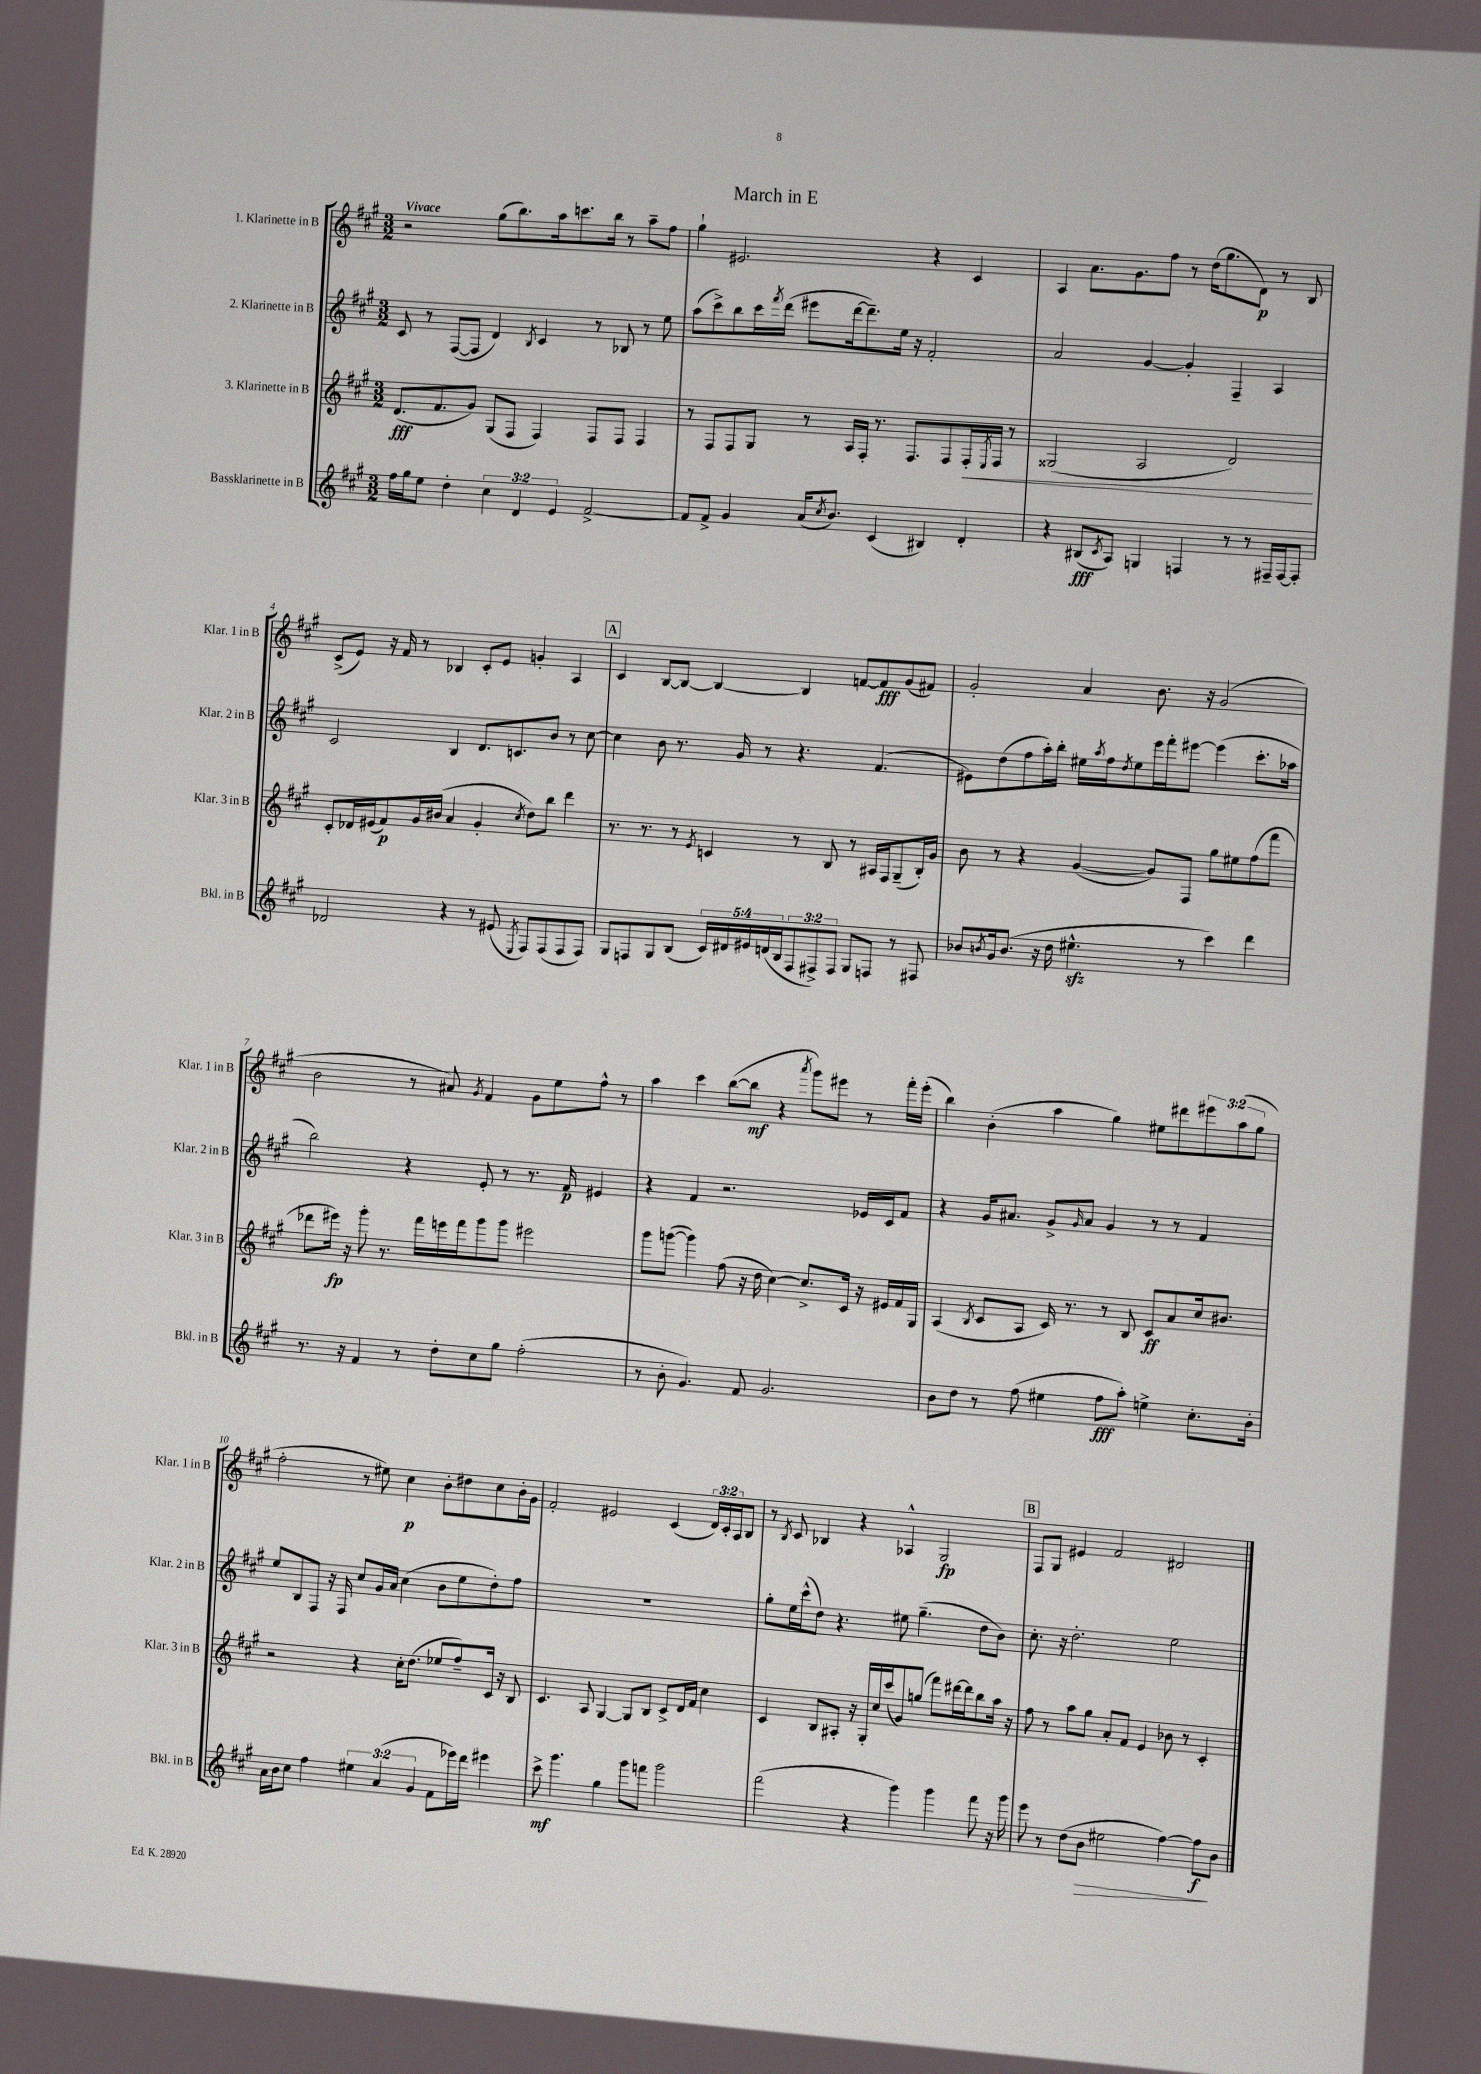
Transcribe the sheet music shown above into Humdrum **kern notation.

**kern	**dynam	**kern	**dynam	**kern	**dynam	**kern	**dynam
*part4	*part4	*part3	*part3	*part2	*part2	*part1	*part1
*staff4	*staff4	*staff3	*staff3	*staff2	*staff2	*staff1	*staff1
*I"Bassklarinette in B	*	*I"3. Klarinette in B	*	*I"2. Klarinette in B	*	*I"1. Klarinette in B	*
*I'Bkl. in B	*	*I'Klar. 3 in B	*	*I'Klar. 2 in B	*	*I'Klar. 1 in B	*
*clefG2	*	*clefG2	*	*clefG2	*	*clefG2	*
*k[f#c#g#]	*	*k[f#c#g#]	*	*k[f#c#g#]	*	*k[f#c#g#]	*
*M3/2	*	*M3/2	*	*M3/2	*	*M3/2	*
=1	=1	=1	=1	=1	=1	=1	=1
!	!	!	!	!	!	!LO:TX:a:B:t=Vivace	!
16ff#\LL	.	(8.d/L	fff	8c#/	.	2r	.
16gg#\J	.	.	.	.	.	.	.
8ee\J	.	.	.	8r	.	.	.
.	.	8.f#/	.	.	.	.	.
4dd'\	.	.	.	([8F#/L	.	.	.
.	.	8g#/J)	.	8F#/J]	.	.	.
6cc#\	.	(8G#/L	.	4d/)	.	(8gg#\L	.
.	.	8F#/J	.	.	.	8.bb\)	.
6d/	.	.	.	.	.	.	.
.	.	.	.	8qB/	.	.	.
.	.	4F#/)	.	4c#/	.	.	.
.	.	.	.	.	.	16aa\k	.
6e/	.	.	.	.	.	.	.
.	.	.	.	.	.	8.cccn\	.
[2f#^/	.	8F#/L	.	8r	.	.	.
.	.	.	.	.	.	16bb\Jk	.
.	.	8F#/J	.	8B-X/	.	8r	.
.	.	4F#/	.	8r	.	8aa~\L	.
.	.	.	.	8ee\	.	8ff#\J	.
=2	=2	=2	=2	=2	=2	=2	=2
8f#/L]	.	8r	.	(8aa\L	.	4gg#`\	.
8f#^/J	.	8F#/L	.	8ccc#^\)	.	.	.
4g#/	.	8F#/	.	8bb\	.	2.e#X/	.
.	.	8G#/J	.	16ccc#\L	.	.	.
.	.	.	.	8qfff#/	.	.	.
.	.	.	.	(16ddd\JJ	.	.	.
(16a/KL	.	8r	.	8eee#X\L	.	.	.
8qcc#/	.	.	.	.	.	.	.
8.b/J)	.	.	.	.	.	.	.
.	.	16A/LL	.	[16ddd\k	.	.	.
.	.	16F#'/JJ	.	8.ddd~\])	.	.	.
(4c#/	.	8.r	.	.	.	.	.
.	.	.	.	16ee\Jk	.	.	.
.	.	8.F#/L	.	16r	.	.	.
4B#X/)	.	.	.	2f#'/	.	4r	.
.	.	8F#/	.	.	.	.	.
!	!	!	!LO:HP:b	!	!	!	!
4d'/	.	16F#'/L	<	.	.	4c#/	.
.	.	8qE/	.	.	.	.	.
.	.	16F#/JJ	.	.	.	.	.
.	.	8r	.	.	.	.	.
=3	=3	=3	=3	=3	=3	=3	=3
4r	.	(2G##X/	.	2a/	.	4A/	.
(8B#X/L	fff	.	.	.	.	8.a\L	.
8qc#/	.	.	.	.	.	.	.
8A/J)	.	.	.	.	.	.	.
.	.	.	.	.	.	8.g#\	.
4Gn/	.	2A/	.	[4g#/	.	.	.
.	.	.	.	.	.	8ff#\J	.
4Fn/	.	.	.	4g#'/]	.	8r	.
.	.	.	.	.	.	(16dd\KL	.
.	.	.	.	.	.	8.gg#\	.
8r	.	2d/)	.	4F#~/	.	.	.
8r	.	.	.	.	.	8d\J)	p
16F#X~/LL	.	.	.	4A/	.	8r	.
[16F#/J	.	.	.	.	.	.	.
8F#'/J]	.	.	.	.	.	8B/	.
.	.	.	[	.	.	.	.
!!LO:LB:g=z
=4	=4	=4	=4	=4	=4	=4	=4
2d-X/	.	8c#'/L	.	2c#/	.	(8c#^/L	.
.	.	16d-X/L	.	.	.	8e/J)	.
.	.	(16e#X/J	.	.	.	.	.
.	.	8f#/)	p	.	.	16r	.
.	.	.	.	.	.	16f#/	.
.	.	16g#/L	.	.	.	8r	.
.	.	(16b#X/JJ	.	.	.	.	.
4r	.	4a/	.	4B/	.	4B-X/	.
8r	.	4g#'/	.	8.d/L	.	8c#'/L	.
(8e#X/	.	.	.	.	.	8e/J	.
.	.	.	.	8.cn/	.	.	.
8qE/	.	8qcc#/	.	.	.	.	.
8F#/L)	.	8dd\L)	.	.	.	4gn'/	.
(8F#/	.	8bb\J	.	8b/J	.	.	.
8F#/	.	4ddd\	.	8r	.	4A/	.
8F#/J)	.	.	.	[8cc#\	.	.	.
!!LO:REH:place=s1:t=A
=5	=5	=5	=5	=5	=5	=5	=5
8G#/L	.	8.r	.	4cc#\]	.	4c#/	.
8Fn/	.	.	.	.	.	.	.
.	.	8.r	.	.	.	.	.
8G#/	.	.	.	8b\	.	[8B/L	.
(8B/J	.	8r	.	8.r	.	8B/J_	.
.	.	8qe/	.	.	.	.	.
20c#/LL)	.	4cn/	.	.	.	4B/_	.
20d#X/	.	.	.	.	.	.	.
.	.	.	.	16g#/	.	.	.
20e#X/	.	.	.	.	.	.	.
.	.	.	.	8r	.	.	.
(20dn/	.	.	.	.	.	.	.
20B/J	.	.	.	.	.	.	.
12F/	.	8r	.	4.r	.	4B/]	.
12F#X^/)	.	.	.	.	.	.	.
.	.	8B/	.	.	.	.	.
12F#/J	.	.	.	.	.	.	.
8G#/L	.	8r	.	.	.	[8fn/L	.
8Fn/J	.	16A#X/LL	.	(4.f#/	.	8f/]	fff
.	.	16F#/J	.	.	.	.	.
8r	.	(8G#~/	.	.	.	(8g#/	.
8F#X/	.	16B'/L)	.	.	.	8f#X/J)	.
.	.	16g#/JJ	.	.	.	.	.
=6	=6	=6	=6	=6	=6	=6	=6
8b-X/L	.	8b\	.	8e#X\L)	.	2g#'/	.
8qbn/	.	.	.	.	.	.	.
16g#/k	.	8r	.	(8dd\	.	.	.
(8.b/J	.	.	.	.	.	.	.
.	.	4r	.	8ff#\	.	.	.
16r	.	.	.	16aa'\L)	.	.	.
16dd\	.	.	.	16bb'\JJ	.	.	.
4.ee#Xzz^^\	.	([4g#/	.	16ee#X\LL	.	4a/	.
.	.	.	.	8qaa/	.	.	.
.	.	.	.	16ff#\J	.	.	.
.	.	.	.	8qdd/	.	.	.
.	.	.	.	8ee#\	.	.	.
.	.	8g#/L])	.	16eee\L	.	8.b\	.
.	.	.	.	16fff#'\J	.	.	.
8r	.	8F#/J	.	[8eee#X\J	.	.	.
.	.	.	.	.	.	16r	.
4ccc#\)	.	8gg#\L	.	(4eee#\]	.	(2g#/	.
.	.	8ee#X\	.	.	.	.	.
4ddd\	.	(8ff#\	.	8.ccc#'\L	.	.	.
.	.	8fff#\J	.	.	.	.	.
.	.	.	.	16aa-X\Jk	.	.	.
!!LO:LB:g=z
=7	=7	=7	=7	=7	=7	=7	=7
8.r	.	8ddd-X\L	.	2bb\)	.	2b\	.
.	.	16eee#X\Jk)	fp	.	.	.	.
16r	.	16r	.	.	.	.	.
4f#/	.	8ggg#'\	.	.	.	.	.
.	.	8.r	.	.	.	.	.
8r	.	.	.	4r	.	8r	.
.	.	16fff#\LL	.	.	.	.	.
8dd'\L	.	16eeen\	.	.	.	8a#X/)	.
.	.	16fff#\J	.	.	.	.	.
.	.	.	.	.	.	8qg#/	.
8cc#\	.	8ggg#\	.	8e'/	.	4f#/	.
8gg#\J	.	8ggg#\J	.	8r	.	.	.
(2ff#'\	.	2eee#X\	.	8.r	.	8g#\L	.
.	.	.	.	.	.	8ee\	.
.	.	.	.	16f#/	p	.	.
.	.	.	.	4e#X/	.	8ff#^^\J	.
.	.	.	.	.	.	8r	.
=8	=8	=8	=8	=8	=8	=8	=8
8r	.	8ggg#\L	.	4r	.	4aa\	.
8b'\	.	([8gggn\J	.	.	.	.	.
4.g#/)	.	4ggg\])	.	4f#/	.	4ccc#\	.
.	.	(8ff#\	.	2.r	.	([8bb\L	.
8f#/	.	16r	.	.	.	8bb\J]	mf
.	.	16dd\	.	.	.	.	.
2.g#/	.	[4cc#\)	.	.	.	4r	.
.	.	.	.	.	.	8qaaa/	.
.	.	8.cc#^/L]	.	.	.	8ggg#\L)	.
.	.	.	.	.	.	8eee#X\J	.
.	.	16c#/Jk	.	.	.	.	.
.	.	16r	.	16e-X/LL	.	8r	.
.	.	16e#X/LL	.	16c#/J	.	.	.
.	.	16f#/	.	8f#/J	.	16fff#'\LL	.
.	.	16G#/JJ	.	.	.	(16eee#'\JJ	.
=9	=9	=9	=9	=9	=9	=9	=9
8b\L	.	(4A/	.	4r	.	4bb\)	.
8dd\J	.	.	.	.	.	.	.
.	.	8qB/	.	.	.	.	.
8r	.	8c#/L	.	16g#/KL	.	(4b'\	.
.	.	.	.	8.a#X/J	.	.	.
(8ff#\	.	8A/J	.	.	.	.	.
4ee#X\	.	16c#/)	.	8g#^/L	.	4aa\	.
.	.	8.r	.	.	.	.	.
.	.	.	.	16qqg#/	.	.	.
.	.	.	.	8a#/J	.	.	.
8ff#\L	fff	8r	.	4g#/	.	4gg#\)	.
8aa'\J)	.	8B/	.	.	.	.	.
4een^\	.	8c#/L	ff	8r	.	8ee#X\L	.
.	.	8a/	.	8r	.	8ddd#X\	.
8.cc#'\L	.	16cc#/k	.	4f#/	.	12eee#X\	.
.	.	8.b#X/J	.	.	.	.	.
.	.	.	.	.	.	(12aa\	.
.	.	.	.	.	.	12gg#\J	.
16b'\Jk	.	.	.	.	.	.	.
!!LO:LB:g=z
=10	=10	=10	=10	=10	=10	=10	=10
16a\LL	.	2r	.	8ee/L	.	2ff#'\	.
16b\J	.	.	.	.	.	.	.
8cc#\J	.	.	.	8B/	.	.	.
4ff#\	.	.	.	8F#/J	.	.	.
.	.	.	.	16r	.	.	.
.	.	.	.	16F#/	.	.	.
6ee#X\	.	4r	.	8cc#/L	.	8r	.
.	.	.	.	16g#/L	.	8ee#X\)	.
(6a/	.	.	.	.	.	.	.
.	.	.	.	16a/JJ	.	.	.
.	.	16cc#'\KL	.	(4cc#\	.	4cc#\	p
.	.	(8.dd\J	.	.	.	.	.
6g#/	.	.	.	.	.	.	.
8f#\L	.	8ee-X/L	.	8b\L	.	8b'\L	.
16eee-X\L)	.	8ff#~/)	.	8ee\	.	8dd#X\	.
16ddd\JJ	.	.	.	.	.	.	.
4eee#X\	.	16c#/Jk	.	8dd'\)	.	8cc#\	.
.	.	16r	.	.	.	.	.
.	.	8B/	.	8ff#\J	.	16b'\L	.
.	.	.	.	.	.	16g#\JJ	.
=11	=11	=11	=11	=11	=11	=11	=11
8ccc#^\	mf	4.c#/	.	1.r	.	2f#'/	.
4.ggg#\	.	.	.	.	.	.	.
.	.	8A/	.	.	.	.	.
4gg#\	.	[4G#/	.	.	.	2e#X/	.
8ggg#\L	.	8G#/L]	.	.	.	.	.
8fffn\J	.	8B/J	.	.	.	.	.
2ggg#\	.	8c#^/L	.	.	.	(4c#/	.
.	.	16d/L	.	.	.	.	.
.	.	16f#/JJ	.	.	.	.	.
.	.	4cc#\	.	.	.	24d/LL)	.
.	.	.	.	.	.	24c#'/	.
.	.	.	.	.	.	24A/J	.
.	.	.	.	.	.	8B/J	.
=12	=12	=12	=12	=12	=12	=12	=12
(2fff#\	.	4c#/	.	8gg#'\L	.	8r	.
.	.	.	.	.	.	8qB/	.
.	.	.	.	16ee\L	.	8c#/	.
.	.	.	.	(16ccc#^^\J	.	.	.
.	.	8B/L	.	8dd\J)	.	4B-X/	.
.	.	8A#X'/J	.	4.r	.	.	.
4r	.	16r	.	.	.	4r	.
.	.	16G#'/LL	.	.	.	.	.
.	.	16cc#/	.	.	.	.	.
.	.	(16ccc#/J	.	.	.	.	.
4ggg#\)	.	8g#/)	.	8ee#X\	.	4A-X^^/	.
.	.	(8ggn/J	.	(4.gg#~\	.	.	.
4ggg#\	.	8fff#\L)	.	.	.	2G#/	fp
.	.	[16ddd#X\L	.	.	.	.	.
.	.	16ddd#\J]	.	.	.	.	.
8fff#\	.	8bb\	.	8dd\L	.	.	.
16r	.	16aa\Jk	.	8b\J)	.	.	.
16ggg#\	.	16r	.	.	.	.	.
!!LO:REH:place=s1:t=B
=13	=13	=13	=13	=13	=13	=13	=13
8eee\	.	8ff#\	.	8.cc#'\	.	8F#/L	.
8r	.	8r	.	.	.	8G#/J	.
.	.	.	.	16r	.	.	.
(8dd\L	.	8aa\L	.	2.dd'\	.	4e#X/	.
!	!LO:HP:b	!	!	!	!	!	!
8b\J	>	8gg#\J	.	.	.	.	.
2ee#X\	.	8a'/L	.	.	.	2f#/	.
.	.	8f#/J	.	.	.	.	.
.	.	4e/	.	.	.	.	.
[4ff#\)	.	8b-X\	.	2ee\	.	2d#X/	.
.	.	8r	.	.	.	.	.
8ff#\L]	f	4c#'/	.	.	.	.	.
8b\J	]	.	.	.	.	.	.
==	==	==	==	==	==	==	==
*-	*-	*-	*-	*-	*-	*-	*-
